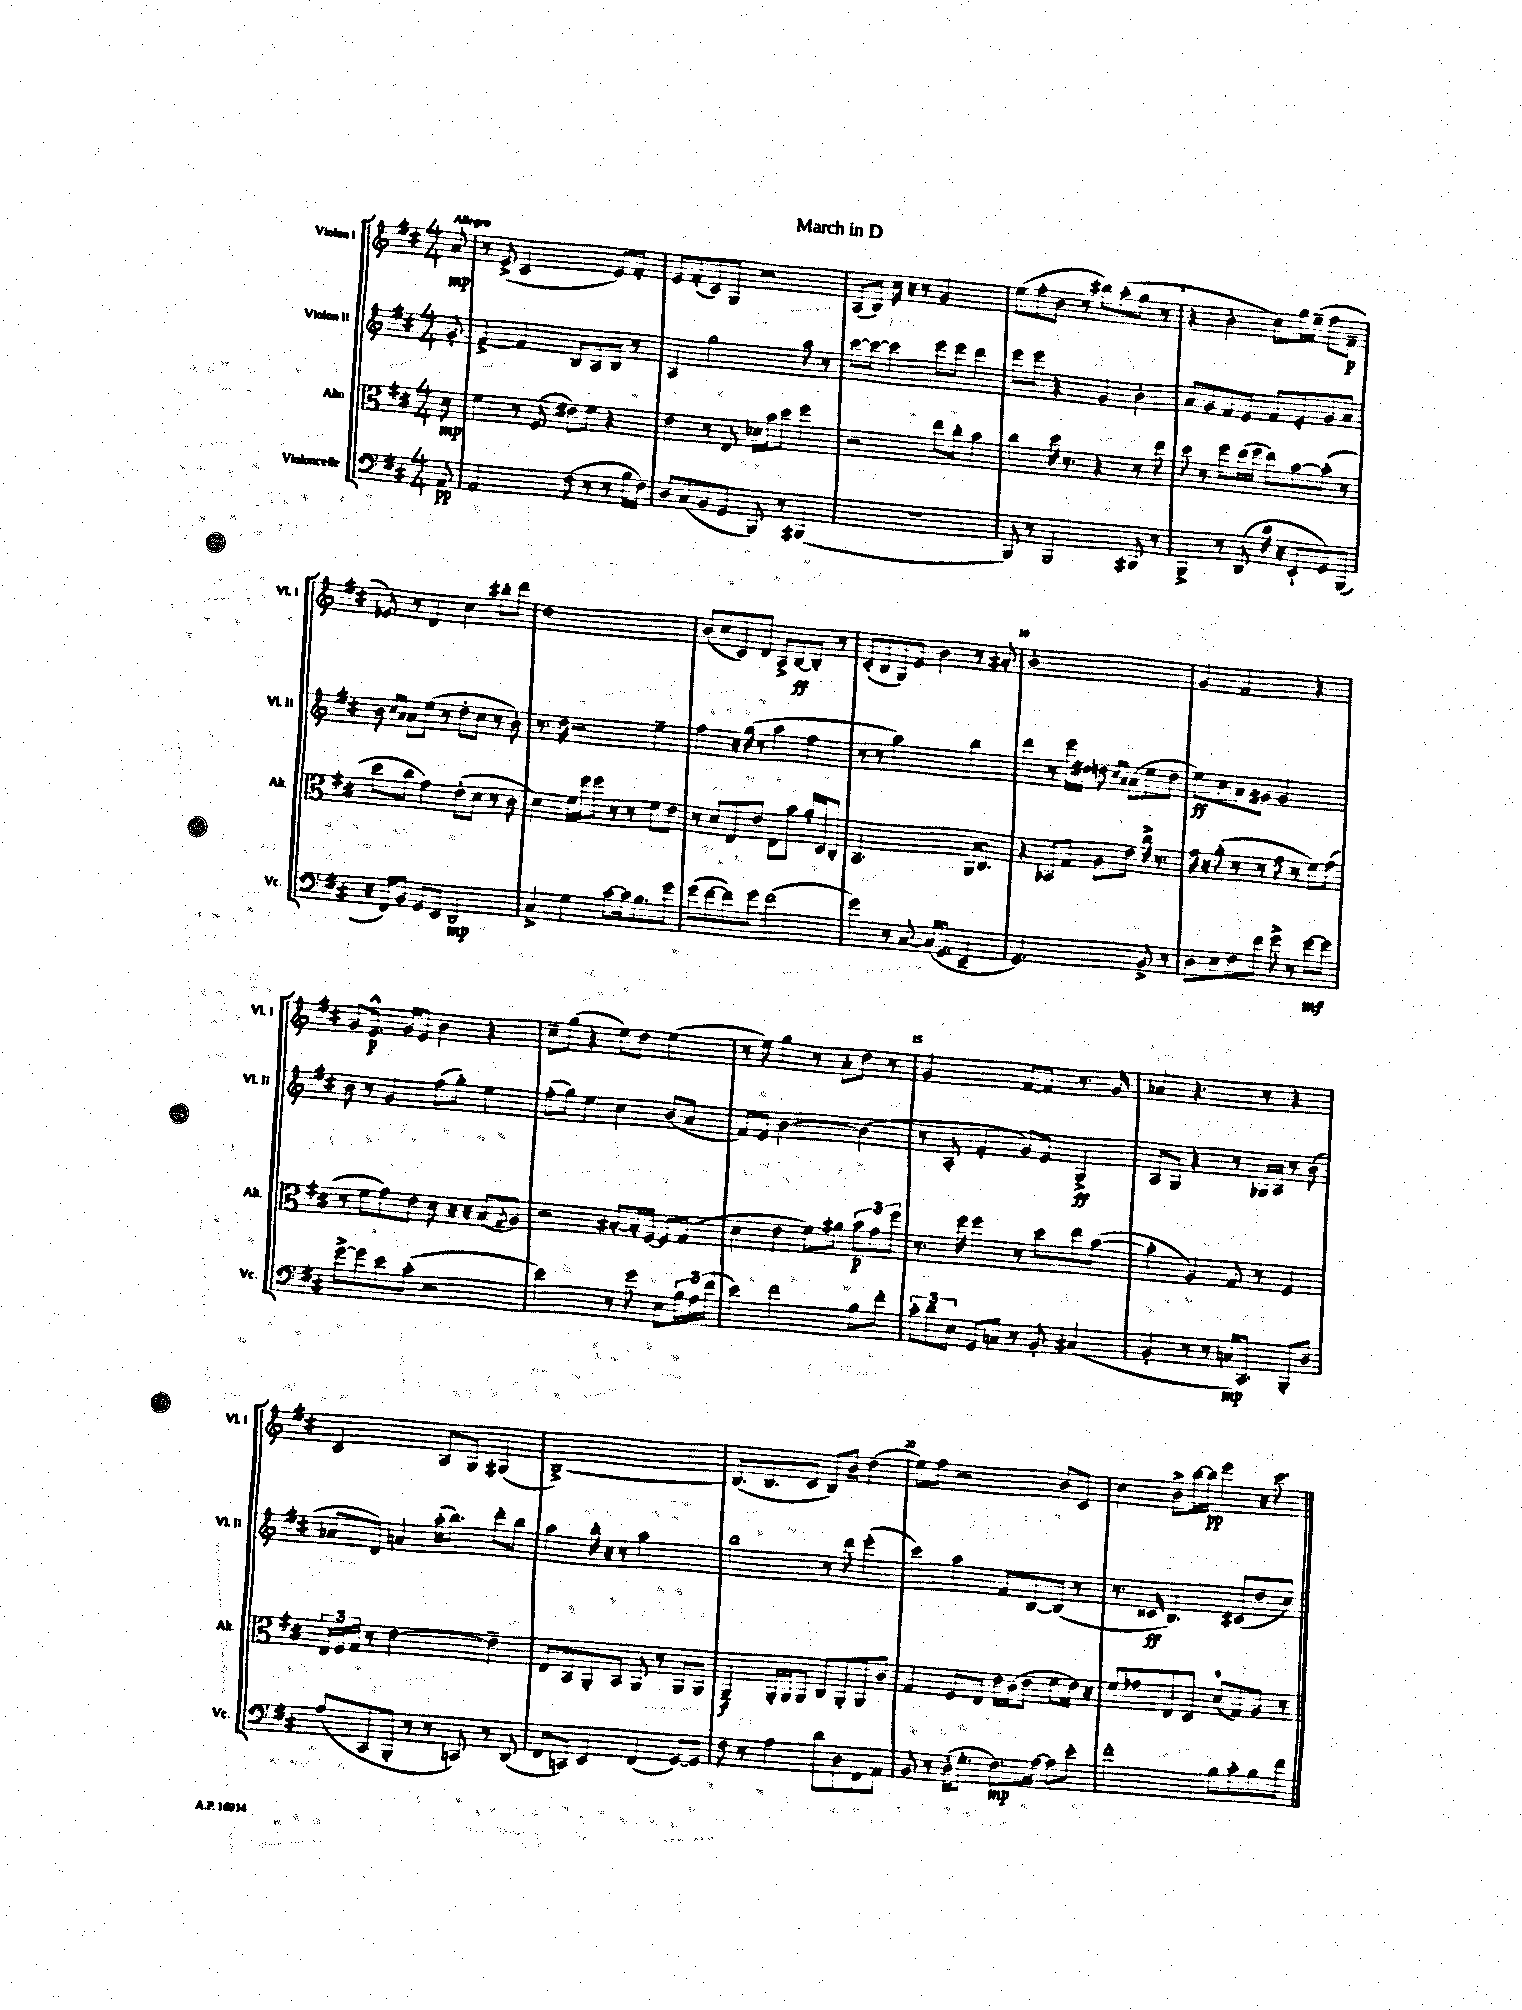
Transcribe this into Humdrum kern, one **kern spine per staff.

**kern	**dynam	**kern	**dynam	**kern	**dynam	**kern	**dynam
*part4	*part4	*part3	*part3	*part2	*part2	*part1	*part1
*staff4	*staff4	*staff3	*staff3	*staff2	*staff2	*staff1	*staff1
*I"Violoncelle	*	*I"Alto	*	*I"Violon II	*	*I"Violon I	*
*I'Vc.	*	*I'Alt.	*	*I'Vl. II	*	*I'Vl. I	*
*clefF4	*	*clefC3	*	*clefG2	*	*clefG2	*
*k[f#c#]	*	*k[f#c#]	*	*k[f#c#]	*	*k[f#c#]	*
*M4/4	*	*M4/4	*	*M4/4	*	*M4/4	*
=	=	=	=	=	=	=	=
!	!	!	!	!	!	!LO:TX:a:B:t=Allegro	!
8AA/	pp	8d\	mp	8g'/	.	8a/	mp
=1	=1	=1	=1	=1	=1	=1	=1
2AA/	.	4f#\	.	[4f#^/	.	8r	.
.	.	.	.	.	.	(8e^/	.
.	.	8r	.	4f#/]	.	2c#/	.
.	.	(8F#/	.	.	.	.	.
(8F#\	.	8e#X\L)	.	8B/L	.	.	.
8r	.	8f#\J	.	8A/	.	.	.
8r	.	4r	.	8B/J	.	8e/L)	.
16B\LL	.	.	.	8r	.	8f#'/J	.
16F#\JJ)	.	.	.	.	.	.	.
=2	=2	=2	=2	=2	=2	=2	=2
8D/L	.	4e\	.	4A/	.	8e/L	.
(8C#/	.	.	.	.	.	(8f#'/	.
8BB/	.	8r	.	2gg\	.	8c#/)	.
8GG/J	.	8E/	.	.	.	8G/J	.
8BBB/)	.	16d-X\LL	.	.	.	2r	.
.	.	16b\J	.	.	.	.	.
8r	.	8dd\J	.	.	.	.	.
(4BBB#X/	.	4ff#\	.	8aa\	.	.	.
.	.	.	.	8r	.	.	.
=3	=3	=3	=3	=3	=3	=3	=3
1r	.	2r	.	[8ccc#\L	.	(8A/L	.
.	.	.	.	8ccc#\J_	.	8B/J)	.
.	.	.	.	4ccc#\]	.	16cc#\	.
.	.	.	.	.	.	16r	.
.	.	.	.	.	.	8r	.
.	.	8ee\L	.	8eee\L	.	2g/	.
.	.	8cc#'\J	.	8eee\J	.	.	.
.	.	4b\	.	4ddd\	.	.	.
=4	=4	=4	=4	=4	=4	=4	=4
8BBB/)	.	4cc#\	.	8eee\L	.	(8ee\L	.
8r	.	.	.	8eee\J	.	8ff#'\	.
2BBB/	.	16dd\	.	4r	.	8b\J	.
.	.	8.r	.	.	.	.	.
.	.	.	.	.	.	8r	.
.	.	4r	.	4g/	.	8bb#X\L)	.
.	.	.	.	.	.	(8aa'\	.
8BBB#X/	.	8r	.	4b'\	.	8gg\J	.
8r	.	8ee\	.	.	.	8r	.
=5	=5	=5	=5	=5	=5	=5	=5
4BBB^/	.	8dd\	.	8a/L	.	4r	.
.	.	8r	.	8g/	.	.	.
8r	.	8ff#\L	.	8f#/	.	4b'\	.
(8DD/	.	(16ee\L	.	8e/J	.	.	.
.	.	16ff#\JJ	.	.	.	.	.
16d\	.	8ee\L)	.	8f#/L	.	8cc#\L)	.
16r	.	.	.	.	.	.	.
8EE`/L	.	[8b\	.	8e'/	.	16gg\L	.
.	.	.	.	.	.	(16ee~\JJ	.
8GG/)	.	(8b'\J]	.	8g/	.	8ff#\L	.
(8BBB/J	.	8r	.	8a/J	.	8f#~\J	p
!!LO:LB:g=z
=6	=6	=6	=6	=6	=6	=6	=6
16r	.	8dd\L	.	8b\	.	8e-X/)	.
16FF#/KL)	.	.	.	.	.	.	.
.	.	.	.	16qqcc#/LL	.	.	.
.	.	.	.	16qqa/JJ	.	.	.
8BB/J	.	8cc#\J	.	8a\L	.	8r	.
8GG/L	.	4g\)	.	(8ee\J	.	4d/	.
8EE/J	.	.	.	8r	.	.	.
2DD/	mp	(8e'\L	.	8dd'\L	.	4cc#\	.
.	.	8d\J	.	8cc#\J	.	.	.
.	.	8r	.	8r	.	8bb#X'\L	.
.	.	8c#\	.	8b'\)	.	8ddd\J	.
=7	=7	=7	=7	=7	=7	=7	=7
4C#^/	.	4d\)	.	8.r	.	1dd	.
.	.	.	.	16dd\	.	.	.
4G\	.	16f#\LL	.	2r	.	.	.
.	.	16ff#\J	.	.	.	.	.
.	.	8ff#\J	.	.	.	.	.
[8c#\L	.	8r	.	.	.	.	.
16c#\k]	.	8r	.	.	.	.	.
8.B\	.	.	.	.	.	.	.
.	.	8f#\L	.	4ee~\	.	.	.
8g\J	.	8e\J	.	.	.	.	.
=8	=8	=8	=8	=8	=8	=8	=8
(8g\L	.	8r	.	4ff#\	.	(8b/L	.
[8f#\	.	8d/L	.	.	.	8cc#/	.
8f#\])	.	8E/	.	16r	.	8c#/)	.
.	.	.	.	(16gg\	.	.	.
8g\J	.	8e/J	.	8r	.	8d/J	.
(2f#\	.	8E\L	.	4aa\	.	8A^/L	.
.	.	8b\J	.	.	.	[8B/	ff
.	.	16a'/LL	.	4ff#\	.	8B'/J]	.
.	.	16D/J	.	.	.	.	.
.	.	8C#'/J	.	.	.	8r	.
=9	=9	=9	=9	=9	=9	=9	=9
4g\)	.	2.BB/	.	8r	.	(8c#'/L	.
.	.	.	.	8r	.	8B/	.
8r	.	.	.	2aa\)	.	8G/)	.
[8C#/	.	.	.	.	.	8e/J	.
(16C#/KL]	.	.	.	.	.	4b\	.
8.GG/J	.	.	.	.	.	.	.
4EE~/	.	16AA/KL	.	4bb\	.	8r	.
.	.	8.C#/J	.	.	.	.	.
.	.	.	.	.	.	8a#X'/	.
=10	=10	=10	=10	=10	=10	=10	=10
2.GG/)	.	4r	.	4ddd\	.	1b'	.
.	.	8BB-X/L	.	8r	.	.	.
.	.	8G/J	.	16eee\LL	.	.	.
.	.	.	.	16dd#X\JJ	.	.	.
.	.	8A\L	.	8ddn\	.	.	.
.	.	.	.	16qqcc#/LL	.	.	.
.	.	.	.	16qqa/JJ	.	.	.
.	.	8e\J	.	(8a\L	.	.	.
8BB^/	.	16cc#^\	.	8ee\	.	.	.
.	.	8.r	.	.	.	.	.
8r	.	.	.	8dd\J	.	.	.
=11	=11	=11	=11	=11	=11	=11	=11
8D\L	.	16g\	.	8ee\L)	ff	4g/	.
.	.	16r	.	.	.	.	.
8E\	.	(8a'\	.	8cc#\	.	.	.
8F#\	.	8r	.	8a\	.	2f#/	.
8f#\J	.	8r	.	8g#X\J	.	.	.
8g^\	.	8g\	.	2g#/	.	.	.
8r	.	8r	.	.	.	.	.
[8g\L	mf	8f#\L)	.	.	.	4r	.
8g\J]	.	(8g\J	.	.	.	.	.
!!LO:LB:g=z
=12	=12	=12	=12	=12	=12	=12	=12
[8g^\L	.	8r	.	8b\	.	8g/L	.
8g\]	.	8f#\L	.	8r	.	8.e^^/J	p
8e\	.	8g\)	.	4g/	.	.	.
.	.	.	.	.	.	16g/KL	.
(8c#'\J	.	8e\J	.	.	.	8e/J	.
2r	.	8d\	.	(8ff#\L	.	4b\	.
.	.	16r	.	8gg'\J)	.	.	.
.	.	16r	.	.	.	.	.
.	.	(8B/L	.	4ee\	.	4r	.
.	.	8qG/	.	.	.	.	.
.	.	8A/J)	.	.	.	.	.
=13	=13	=13	=13	=13	=13	=13	=13
2e\)	.	2r	.	(8ff#'\L	.	8cc#~\L	.
.	.	.	.	8gg\J)	.	(8gg\J	.
.	.	.	.	4ee\	.	4r	.
8r	.	[8B#X'/L	.	4cc#\	.	8ee\L)	.
8g\	.	16B#'/L]	.	.	.	8dd\J	.
.	.	[16F#/JJ	.	.	.	.	.
8E\L	.	8F#/L]	.	(8b/L	.	(4ee\	.
24B\L	.	(8G/J	.	8a/J	.	.	.
24A\	.	.	.	.	.	.	.
(24f#\JJ	.	.	.	.	.	.	.
=14	=14	=14	=14	=14	=14	=14	=14
4e\)	.	4d\	.	8f#/L)	.	8r	.
.	.	.	.	8e/J	.	8ee\)	.
2f#\	.	4e\	.	[2b\	.	4gg\	.
.	.	8f#\L)	.	.	.	8r	.
.	.	8a#X\J	.	.	.	8a'\L	.
8B\L	.	12b\L	p	(4b\]	.	8dd\J	.
.	.	12g\	.	.	.	.	.
8f#'\J	.	.	.	.	.	8r	.
.	.	12ff#\J	.	.	.	.	.
=15	=15	=15	=15	=15	=15	=15	=15
12c#'\L	.	8.r	.	8r	.	2g/	.
12d\	.	.	.	.	.	.	.
.	.	.	.	8A'/	.	.	.
12E\J	.	.	.	.	.	.	.
.	.	16ff#\	.	.	.	.	.
8GG/L	.	4ff#\	.	4f#'/	.	.	.
8Cn/J	.	.	.	.	.	.	.
8r	.	8r	.	8g/L)	.	[8f#/L	.
8BB'/	.	8dd\L	.	8e/J	.	8f#/J]	.
(4C#X/	.	8ee\	.	4G^/	ff	8.r	.
.	.	([8b\J	.	.	.	.	.
.	.	.	.	.	.	16g/	.
=16	=16	=16	=16	=16	=16	=16	=16
4BB'/	.	4b'\]	.	8A/L	.	4a-X/	.
.	.	.	.	8G/J	.	.	.
8r	.	4A/)	.	4r	.	4.r	.
8r	.	.	.	.	.	.	.
16Cn/KL	mp	8G/	.	8r	.	.	.
8.CC#/J)	.	.	.	.	.	.	.
.	.	8r	.	16G-X/LL	.	8r	.
.	.	.	.	16A/JJ	.	.	.
8BBB'/L	.	4F#/	.	8r	.	4r	.
8D/J	.	.	.	(8b\	.	.	.
!!LO:LB:g=z
=17	=17	=17	=17	=17	=17	=17	=17
(8A/L	.	24E/LL	.	8a-X/L	.	2c#/	.
.	.	24F#/	.	.	.	.	.
.	.	24G/JJ	.	.	.	.	.
8CC#/	.	8r	.	8d/J)	.	.	.
8BBB'/J	.	[2e\	.	4an/	.	.	.
8r	.	.	.	.	.	.	.
8r	.	.	.	(16aa'\KL	.	8A/L	.
.	.	.	.	8.bb\J)	.	.	.
8CCn/)	.	.	.	.	.	8G/J	.
8r	.	4e~\]	.	8ddd'\L	.	(4G#X/	.
(8DD/	.	.	.	8bb\J	.	.	.
=18	=18	=18	=18	=18	=18	=18	=18
8FF#/L	.	8E/L	.	4aa\	.	[1B^)	.
8CCn/J)	.	8BB/	.	.	.	.	.
4EE/	.	8AA'/	.	16bb'\	.	.	.
.	.	.	.	16r	.	.	.
.	.	8BB/J	.	8r	.	.	.
(4FF#/	.	8AA/	.	2aa\	.	.	.
.	.	8r	.	.	.	.	.
[8GG/L)	.	8AA/L	.	.	.	.	.
8GG/J]	.	8AA/J	.	.	.	.	.
=19	=19	=19	=19	=19	=19	=19	=19
8F#\	.	4AA~/	f	2bb\	.	(8.B/L]	.
8r	.	.	.	.	.	.	.
.	.	.	.	.	.	8.B/	.
4A\	.	16AA'/LL	.	.	.	.	.
.	.	16AA/J	.	.	.	.	.
.	.	8AA/J	.	.	.	8c#/J	.
8d\L	.	8C#/L	.	8r	.	8B/L)	.
8D\	.	8AA'/	.	8ddd\	.	8b~/J	.
8FF#\	.	8AA/	.	(4eee'\	.	(4dd\	.
8AA\J	.	8c#/J	.	.	.	.	.
=20	=20	=20	=20	=20	=20	=20	=20
8BB/	.	4G/	.	4ccc#\)	.	8ee\L)	.
8r	.	.	.	.	.	8ff#\J	.
(16D'\KL	.	8F#/L	.	4aa\	.	2r	.
8.G'\J	.	.	.	.	.	.	.
.	.	8E/J	.	.	.	.	.
8.F#\L)	mp	16e\LL	.	8f#/L	.	.	.
.	.	(16c#\J	.	.	.	.	.
.	.	8e\J	.	[8B/	.	.	.
[16A\Jk	.	.	.	.	.	.	.
8A\L]	.	8f#\L	.	(8B/J]	.	8b/L	.
8e'\J	.	16e\Jk)	.	8r	.	8c#/J	.
.	.	16r	.	.	.	.	.
=21	=21	=21	=21	=21	=21	=21	=21
2f#'\	.	8f#/L	.	8.r	.	4cc#\	.
.	.	8g-X/	.	.	.	.	.
.	.	.	.	16c##X/	ff	.	.
.	.	8E/	.	4.B/)	.	8b^\L	.
.	.	8D/J	.	.	.	[16bb\L	.
.	.	.	.	.	.	16bb\JJ]	pp
8B\L	.	(8d/L	.	.	.	4eee\	.
8c#'\	.	8G/)	.	(8c#X/L	.	.	.
8B\	.	8A/J	.	8dd/	.	16r	.
.	.	.	.	.	.	8.ccc#\	.
8f#\J	.	8r	.	8cc#/J)	.	.	.
==	==	==	==	==	==	==	==
*-	*-	*-	*-	*-	*-	*-	*-
